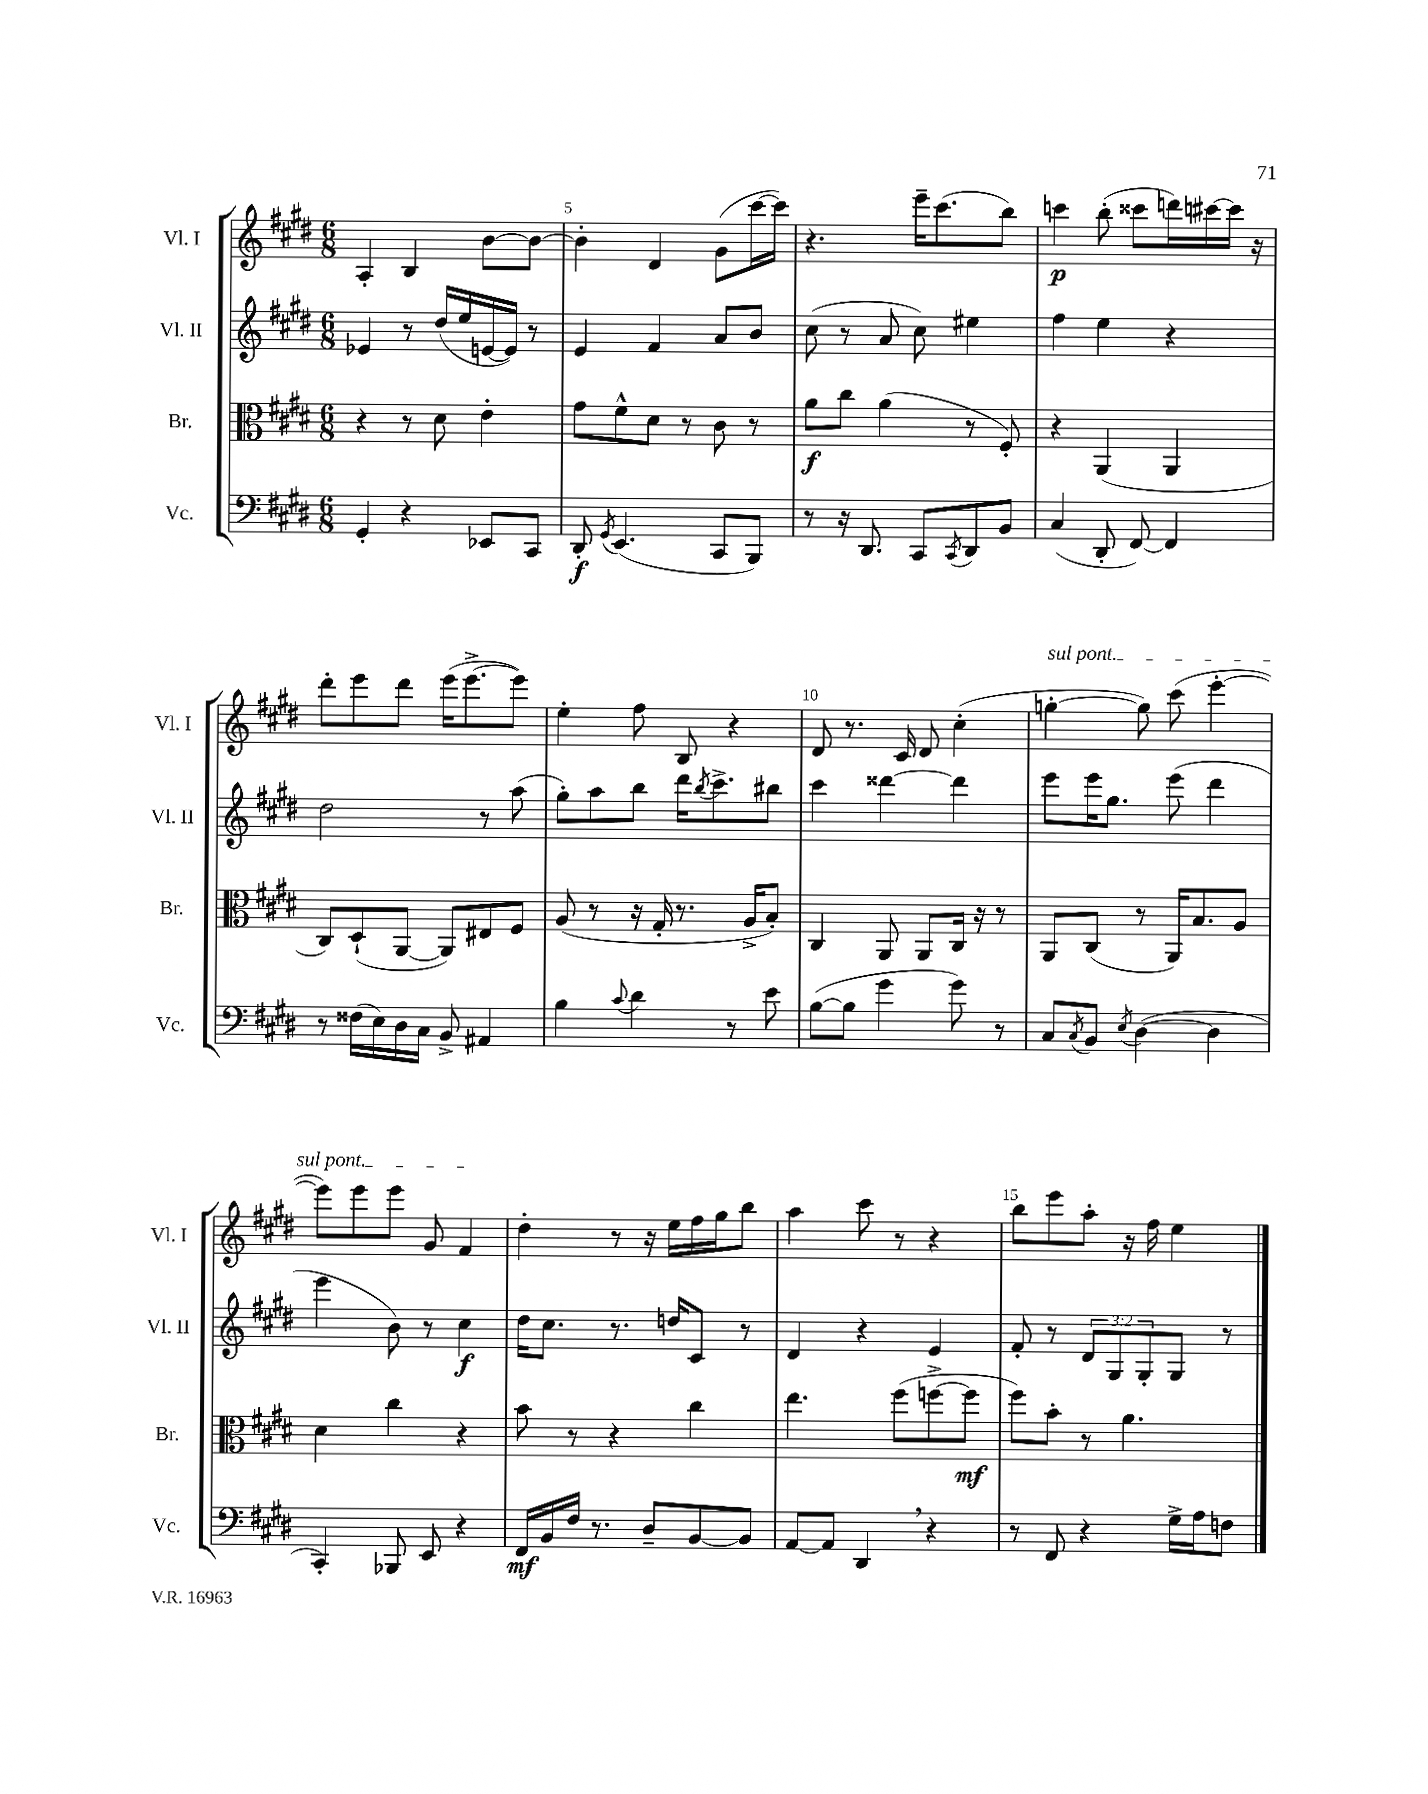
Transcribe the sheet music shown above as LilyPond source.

<<
\new StaffGroup <<
\new Staff = "s0" \with { instrumentName = "Vl. I" shortInstrumentName = "Vl. I" } {
    \clef treble \key e \major \numericTimeSignature \time 6/8
    a4-. b4 b'8~ b'8~ |
    b'4-. dis'4 gis'8( cis'''16~ cis'''16) |
    r4. e'''16-- cis'''8.( b''8) |
    c'''4\p b''8-.( cisis'''8 d'''16) cis'''16~ cis'''16 r16 |
    dis'''8-. e'''8 dis'''8 e'''16( e'''8.~-> e'''8) |
    e''4-. fis''8 b8 r4 |
    dis'8 r8. cis'16 dis'8 cis''4-.( |
    \once \override TextSpanner.bound-details.left.text = \markup { \italic "sul pont." } g''4~-.\startTextSpan g''8) cis'''8( e'''4~-. |
    e'''8) e'''8 e'''8 gis'8 fis'4\stopTextSpan |
    dis''4-. r8 r16 e''16 fis''16 gis''16 b''8 |
    a''4 cis'''8 r8 r4 |
    b''8 e'''8 a''8-. r16 fis''16 e''4 \bar "|." |
}
\new Staff = "s1" \with { instrumentName = "Vl. II" shortInstrumentName = "Vl. II" } {
    \clef treble \key e \major \numericTimeSignature \time 6/8 \override Staff.TupletNumber.text = #tuplet-number::calc-fraction-text
    ees'4 r8 dis''16( e''16 e'16~ e'16) r8 |
    e'4 fis'4 a'8 b'8 |
    cis''8( r8 a'8 cis''8) eis''4 |
    fis''4 e''4 r4 |
    dis''2 r8 a''8( |
    gis''8-.) a''8 b''8 dis'''16 \acciaccatura { b''8 } cis'''8.-> bis''8 |
    cis'''4 disis'''4~ disis'''4 |
    e'''8 e'''16 gis''8. e'''8( dis'''4 |
    e'''4 b'8) r8 cis''4\f |
    dis''16 cis''8. r8. d''16 cis'8 r8 |
    dis'4 r4 e'4 |
    fis'8-. r8 \tuplet 3/2 { dis'8 gis8 gis8-. } gis8 r8 \bar "|." |
}
\new Staff = "s2" \with { instrumentName = "Br." shortInstrumentName = "Br." } {
    \clef alto \key e \major \numericTimeSignature \time 6/8
    r4 r8 dis'8 e'4-. |
    gis'8 fis'8-^ dis'8 r8 cis'8 r8 |
    a'8\f cis''8 a'4( r8 fis8-.) |
    r4 a,4( a,4 |
    cis8) dis8-!( a,8~ a,8) eis8 fis8 |
    a8( r8 r16 gis16-. r8. a16-> b8-.) |
    cis4 a,8 a,8 cis16 r16 r8 |
    a,8 cis8( r8 a,16) b8. a8 |
    dis'4 cis''4 r4 |
    b'8 r8 r4 cis''4 |
    e''4. fis''8( f''8~-> f''8\mf |
    fis''8) b'8-. r8 a'4. \bar "|." |
}
\new Staff = "s3" \with { instrumentName = "Vc." shortInstrumentName = "Vc." } {
    \clef bass \key e \major \numericTimeSignature \time 6/8
    gis,4-. r4 ees,8 cis,8 |
    dis,8-.\f \acciaccatura { gis,8 } e,4.( cis,8 b,,8) |
    r8 r16 dis,8. cis,8 \acciaccatura { cis,8 } dis,8 b,8 |
    cis4( dis,8-. fis,8~) fis,4 |
    r8 fisis16( e16) dis16 cis16 b,8-> ais,4 |
    b4 \appoggiatura { cis'8 } dis'4 r8 e'8 |
    b8~( b8 gis'4 gis'8) r8 |
    cis8 \acciaccatura { cis8 } b,8 \acciaccatura { e8 } dis4~( dis4 |
    cis,4-.) bes,,8 e,8 r4 |
    fis,16\mf b,16 fis16 r8. dis8-- b,8~ b,8 |
    a,8~ a,8 dis,4 \breathe r4 |
    r8 fis,8 r4 gis16-> a16 f8 \bar "|." |
}
>>
>>
\layout { \context { \Score currentBarNumber = #4 \override BarNumber.break-visibility = ##(#f #t #t) barNumberVisibility = #(every-nth-bar-number-visible 5) } }
